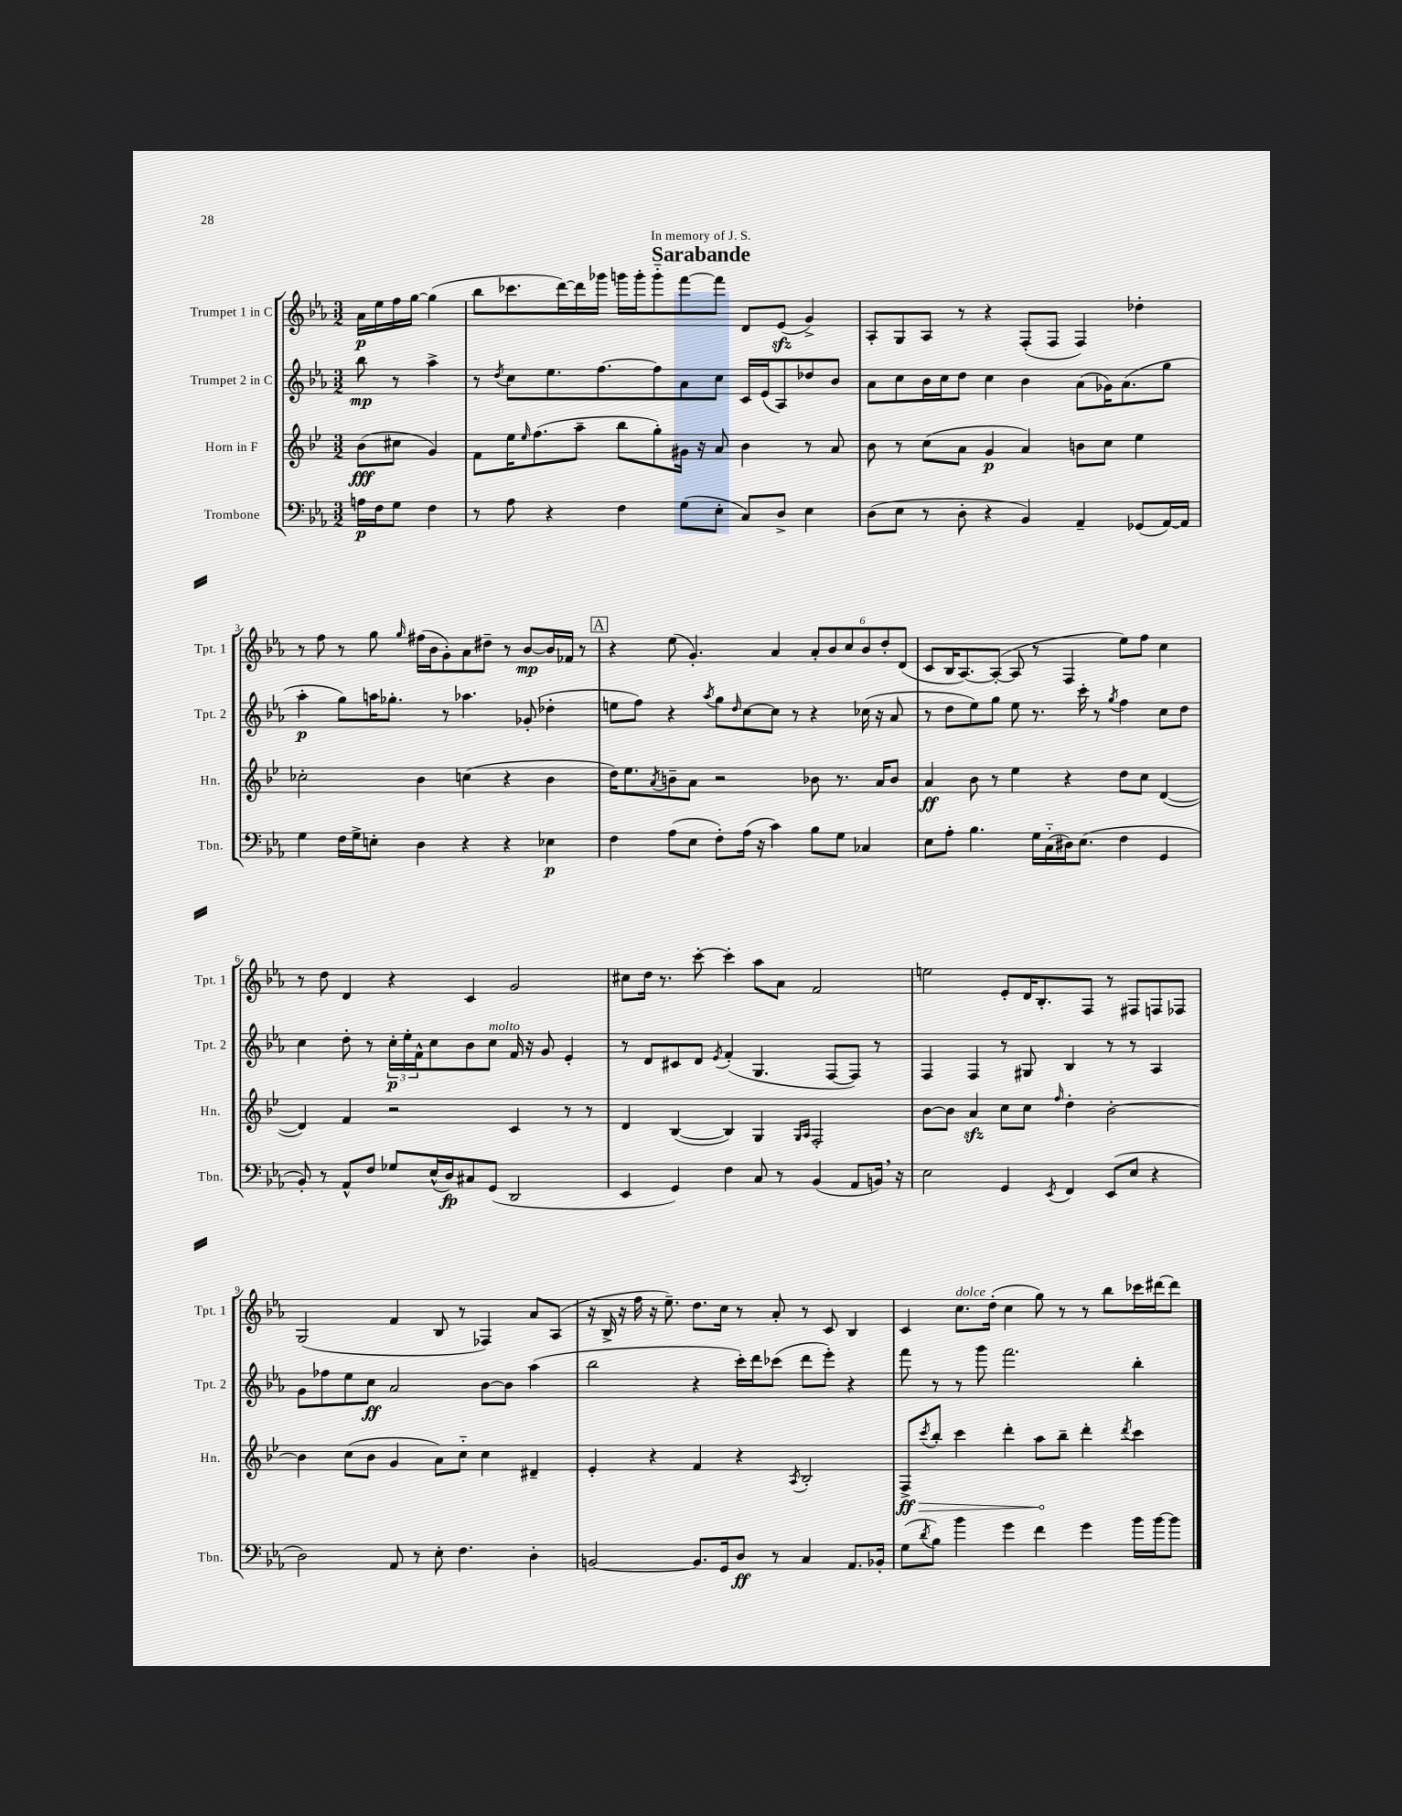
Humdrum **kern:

**kern	**kern	**kern	**kern
*staff4	*staff3	*staff2	*staff1
*clefF4	*clefG2	*clefG2	*clefG2
*k[b-e-a-]	*k[b-e-]	*k[b-e-a-]	*k[b-e-a-]
*M3/2	*M3/2	*M3/2	*M3/2
16A\LL	(8b-\L	8bb-\	16a-\LL
16F\J	.	.	16ee-\
8G\J	8cc#\J	8r	16ff\
.	.	.	[16gg\JJ
4F\	4g/)	4aa-^\	(4gg\]
=	=	=	=
8r	8f\L	8r	8bb-\L
.	.	8qdd/	.
8A-\	16ee-\K	8cc\L	8.ccc-\
.	16qqee-/	.	.
.	(8.ff\	.	.
4r	.	8.ee-\	.
.	.	.	[16ddd\L)
.	8aa~\J	.	16ddd\]
.	.	[8.ff\	16ggg-\JJ
4F\	8bb-\L	.	16ggg\LL
.	.	.	16ggg'\J
.	8gg'\)	8ff\]	8ggg'~\
(8G\L	16g#\Jk	8a-\	[8fff\
.	16r	.	.
8E-'\J	8a/	8cc\J	8fff\]J
8C/L)	4b-\	16c/LL	8d/L
.	.	(16e-/J	.
8D^/J	.	8A-/)	(8e-/J
4E-\	8r	8dd-/	4g^/)
.	8a/	8b-/J	.
=	=	=	=
(8D\L	8b-\	8a-\L	8A-'/L
8E-\J	8r	8cc\	8G/
8r	(8cc\L	16b-\L	8A-/J
.	.	16cc\J	.
8D'\	8a\J	8dd\J	8r
4r	4g/	4cc\	4r
4BB-/)	4a/)	4b-\	(8F'/L
.	.	.	8F/J
4AA-~/	8b\L	(8a-\L	4F/)
.	8cc\J	16g-\K)	.
.	.	(8.a-\	.
(8GG-/L	4ee-\	.	4dd-'\
[16AA-/L)	.	8gg\J	.
16AA-/]JJ	.	.	.
=	=	=	=
4G\	2cc-'\	4aa-'\	8r
.	.	.	8ff\
16F\LL	.	8gg\L)	8r
16G^\J	.	.	.
8E'\J	.	16aa\K	8gg\
.	.	8.gg-'\J	.
.	.	.	16qqgg/
4D\	4b-\	.	(16ff#\LL
.	.	.	16b-\J
.	.	8r	8g'\)
4r	(4cc\	4.aa-\	8a-\
.	.	.	8dd#~\J
4r	4r	.	8r
.	.	(8g-'/	[8b-/L
4E-\	4b-\	4dd-'\	16b-/]L
.	.	.	16f-/JJ
.	.	.	8r
=	=	=	=
4F\	16dd\LK)	8ee\L	4r
.	8.ee-\	.	.
.	.	8ff\J)	.
.	8qa/	.	.
(8A-\L	8b~\	4r	(8ee-\
8E-\J	8a\J	.	4.g'/)
.	.	8qaa-/	.
8F'\L)	2r	8gg\L	.
.	.	16qqdd/	.
(16A-\Jk	.	[8cc\	.
16r	.	.	.
4c\)	.	8cc\]J	4a-/
.	.	8r	.
8B-\L	8b-\	4r	12a-'/L
.	.	.	12b-/
8G\J	8.r	.	.
.	.	.	12cc/
4C-/	.	(16cc-\	12b-/
.	16a/LK	16r	.
.	.	.	12dd'/
.	8b-/J	8a-/	.
.	.	.	(12d/J
=	=	=	=
8E-\L	4a/	8r	8c/L
8A-'\J	.	8dd\L	16B-/K
.	.	.	[8.A-/)
4.B-\	8b-\	8ee-\)	.
.	8r	8gg\J	(8A-'/_J
.	4ee-\	8ee-\	8A-/]
16G\LL	.	8.r	8r
(16C'~\	.	.	.
16D#\J)	4r	.	4F/
(8.E-\J	.	16ccc'\	.
.	.	8r	.
.	.	8qgg/	.
4F\	8dd\L	4ff\	8ee-\L)
.	8cc\J	.	8ff\J
4GG/	([4d/	8cc\L	4cc\
.	.	8dd\J	.
=	=	=	=
8BB-'/)	4d/])	4cc\	8r
8r	.	.	8dd\
8AA-^^/L	4f/	8dd'\	4d/
8F/J	.	8r	.
8G-/L	2r	24cc'\LL	4r
.	.	24ee-'\	.
.	.	24f^^\J	.
(16E-^^/L	.	8cc\	.
16D/J)	.	.	.
8C#/	.	8b-\	4c/
(8GG/J	.	8cc\J	.
2DD/	4c/	16f/	2g/
.	.	16r	.
.	.	8g/	.
.	8r	4e-'/	.
.	8r	.	.
=	=	=	=
4EE-/	4d/	8r	8cc#\L
.	.	8d/L	16dd\Jk
.	.	.	8.r
4GG/)	([4B-/	8c#/	.
.	.	8d/J	[8ccc'\
.	.	8qe-/	.
4F\	4B-/])	(4f'/	4ccc'\]
8C/	4G/	4.G/	8aa-\L
8r	.	.	8a-\J
.	16qqG/LL	.	.
.	16qqA/JJ	.	.
(4BB-/	2F'/	.	2f/
.	.	[8F/L	.
8AA-/L	.	8F/]J)	.
16BB/Jk)	.	8r	.
16r	.	.	.
=	=	=	=
2E-\	[8b-\L	4F/	2ee\
.	8b-\]J	.	.
.	4a/	4F/	.
4GG/	8cc\L	8r	8e-'/L
.	8cc\J	8G#/	16d/K
.	.	.	8.B-'/
8qEE-/	16qqff/	.	.
4FF/	4dd'\	4B-/	.
.	.	.	8F/J
(8EE-/L	[2b-'\	8r	8r
8E-/J	.	8r	8F#/L
4r	.	4A-/	8F/
.	.	.	8F-/J
=	=	=	=
2D\)	4b-\]	8g\L	(2G/
.	.	8ff-\	.
.	(8cc\L	8ee-\	.
.	8b-\J	8cc\J	.
8AA-/	4g/	2a-/	4f/
8r	.	.	.
8E-'\	8a\L)	.	8B-/
4.F\	8cc'~\J	.	8r
.	4cc\	[8b-\L	4F-/)
.	.	8b-\]J	.
4D'\	4d#~/	(4aa-\	8a-/L
.	.	.	(8A-/J
=	=	=	=
[2BB/	4e-'/	2bb-\	16r
.	.	.	16B-^/
.	.	.	16r
.	.	.	16ff\
.	4r	.	16r
.	.	.	8.ee-~\)
8.BB/]L	4f/	4r	8.dd\L
16GG/k	.	.	16cc\Jk
8D/J	4r	16ccc'\LL)	8r
.	.	16ddd\J	.
8r	.	(8ccc-\J	8a-'/
.	8qA/	.	.
4C/	2B-'/	8ddd\L	8r
.	.	8eee-'\J)	8c/
8.AA-/L	.	4r	4B-/
16BB-'/Jk	.	.	.
=	=	=	=
(8G\L	8F^/L	8fff\	4c/
8qd/	8qccc/	.	.
8B-\J)	8bb-'/J	8r	.
4b-\	4ccc\	8r	8.cc\L
.	.	8ggg\	.
.	.	.	(16dd'\Jk
4g\	4ddd'\	2.fff\	4cc\
4f\	8aa\L	.	8gg\)
.	8bb-~\J	.	8r
4g\	4ddd'\	.	8r
.	.	.	8bb-\L
.	8qddd/	.	.
16b-\LL	4ccc\	4bb-'\	16ccc-\L
[16b-\J	.	.	[16ddd#\J
8b-\]J	.	.	8ddd#\]J
==	==	==	==
*-	*-	*-	*-
